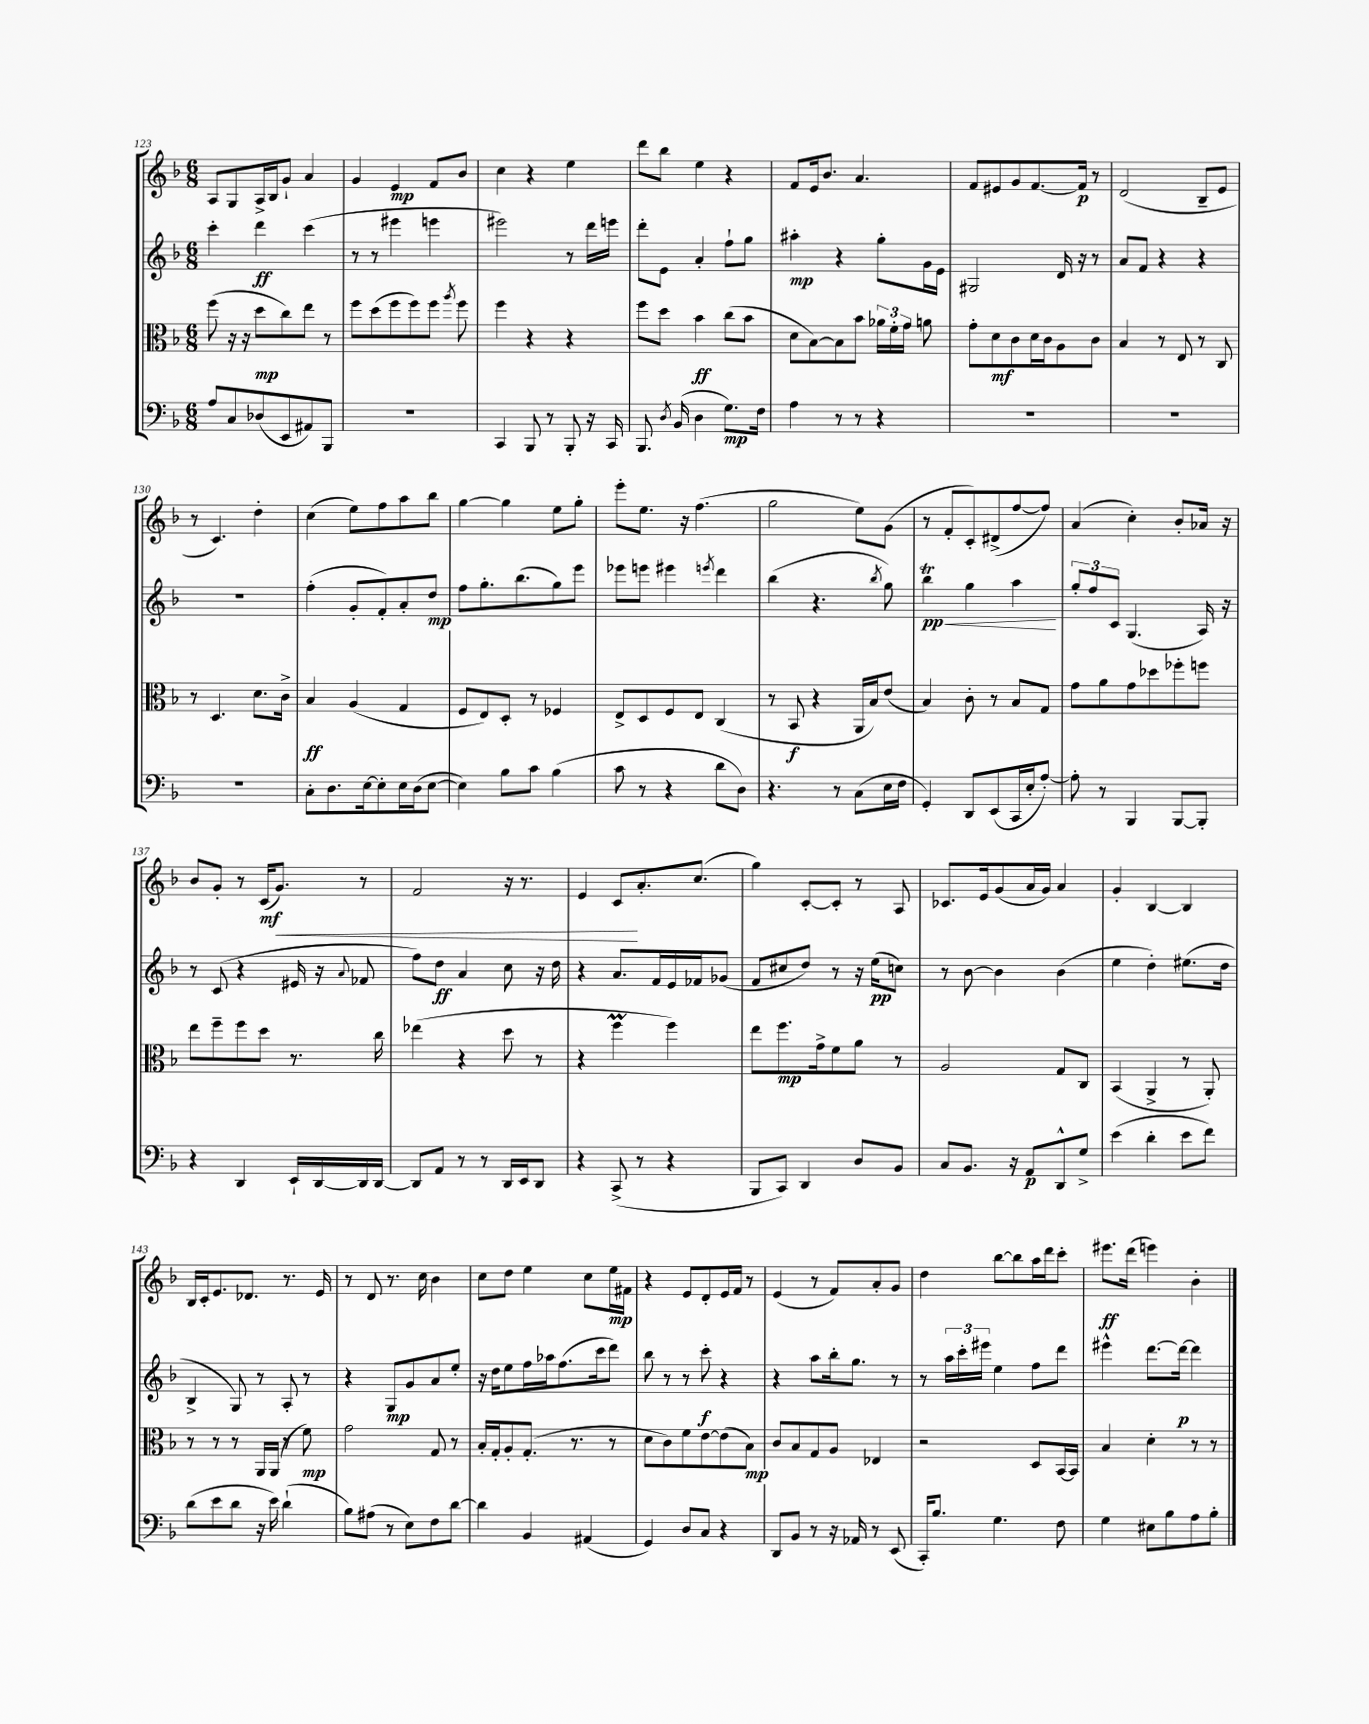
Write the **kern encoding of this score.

**kern	**kern	**kern	**kern
*staff4	*staff3	*staff2	*staff1
*clefF4	*clefC3	*clefG2	*clefG2
*k[b-]	*k[b-]	*k[b-]	*k[b-]
*M6/8	*M6/8	*M6/8	*M6/8
8A/L	(8ff\	4ccc'\	8A/L
8C/	16r	.	8G/
.	16r	.	.
(8D-/	8dd\L	4ddd\	16A^/L
.	.	.	16B-/J
8EE/	8cc\)	.	8g`/J
8AA#/)	8ee\J	(4ccc\	4a/
8BBB-/J	8r	.	.
=	=	=	=
2.r	8ff\L	8r	4g/
.	(8dd\	8r	.
.	8ff\	4eee#\	4e/
.	8ff\)	.	.
.	8ff\J	4eee\	8f/L
.	8qaa/	.	.
.	8ff\	.	8b-/J
=	=	=	=
4CC/	4ff\	2eee#\)	4cc\
8BBB-/	4r	.	4r
8r	.	.	.
8BBB-'/	4r	8r	4ee\
16r	.	16ddd\LL	.
16CC/	.	16eee\JJ	.
=	=	=	=
8.BBB-/	8ff\L	8ddd'\L	8ddd\L
.	8dd\J	8e\J	8bb-\J
8qD/	.	.	.
(16BB-/	.	.	.
4D\	4b-\	4a'/	4ee\
8.G\L)	(8cc\L	8ff`\L	4r
.	8b-\J	8gg\J	.
16F\Jk	.	.	.
=	=	=	=
4A\	8d\L	4aa#'\	8f/L
.	[8B-\)	.	16e/k
.	.	.	8.b-/J
8r	8B-\]	4r	.
8r	8b-\J	.	4.a/
4r	24a-\LL	8gg'\L	.
.	24f'\	.	.
.	24g\JJ	.	.
.	8a\	16g\L	.
.	.	16e\JJ	.
=	=	=	=
2.r	8g'\L	2G#/	8f/L
.	8d\	.	8e#/
.	8c\	.	8g/
.	16d\L	.	[8.f/
.	16c\J	.	.
.	8A\	16d/	.
.	.	16r	16f/]Jk
.	8c\J	8r	8r
=	=	=	=
2.r	4B-/	8a/L	(2d/
.	.	8f/J	.
.	8r	4r	.
.	8E/	.	.
.	8r	4r	8B-~/L
.	8C/	.	8e/J
=	=	=	=
2.r	8r	2.r	8r
.	4.D/	.	4.c/)
.	8.d\L	.	4dd'\
.	16c^\Jk	.	.
=	=	=	=
8C'\L	4B-/	(4ff'\	(4cc\
8.D\	.	.	.
.	(4A/	8g'/L	8ee\L)
[16E\k	.	.	.
8E'\]	.	8f'/)	8ff\
16E\L	4G/	8a'/	8aa\
(16D\J	.	.	.
[8E\J	.	8dd/J	8bb-\J
=	=	=	=
4E\])	8F/L	8ff\L	[4gg\
.	8E/)	8.gg'\	.
8B-\L	8D'/J	.	4gg\]
.	.	(8.bb-\	.
8c\J	8r	.	.
(4B-\	4F-/	8gg\)	8ee\L
.	.	8eee\J	8gg'\J
=	=	=	=
8c\	8E^/L	8eee-\L	8eee'\L
8r	8D/	8eee\J	8.ee\J
4r	8F/	4eee#\	.
.	.	.	16r
.	8E/J	.	(4.ff\
.	.	8qeee/	.
8d\L	(4C/	4ddd\	.
8D\J)	.	.	.
=	=	=	=
4.r	8r	(4bb-\	2gg\
.	8BB-/	.	.
.	4r	4.r	.
8r	.	.	.
(8C\L	16AA/LL	.	8ee\L)
.	16B-/J)	.	.
.	.	8qbb-/	.
16E\L	(8e/J	8gg\)	(8g\J
16F\JJ	.	.	.
=	=	=	=
4GG'/)	4B-/)	4bb-\	8r
.	.	.	8f'/L
8DD/L	8c'\	4gg\	8c'/)
(8EE/	8r	.	(8d#^/
16CC/L	8B-/L	4aa\	[8ff/
16E'/J	.	.	.
[8A'/J)	8G/J	.	8ff/]J)
=	=	=	=
8A'\]	8g\L	12gg'/L	(4a/
.	.	12ff/	.
8r	8a\	.	.
.	.	12c/J	.
4BBB-/	8g\	(4.G/	4cc'\)
.	8dd-\	.	.
[8BBB-/L	8ff-'\	.	8b-'/L
8BBB-'/]J	8ff\J	16A/)	16a-/Jk
.	.	16r	16r
=	=	=	=
4r	8ee\L	8r	8b-/L
.	8ff~\	(8c/	8g'/J
4DD/	8ff\	4r	8r
.	8dd\J	.	(16c/LK
.	.	.	8.g/J)
16EE`/LL	8.r	16e#/	.
[16DD/	.	16r	.
.	.	8qqa/	.
16DD/]	.	8f-/	8r
[16DD/JJ	16cc\	.	.
=	=	=	=
8DD/]L	(4ee-\	8ff\L)	2f/
8AA/J	.	8dd\J	.
8r	4r	4a/	.
8r	.	.	.
16DD/LL	8dd\	8cc\	16r
16EE/J	.	.	8.r
8DD/J	8r	16r	.
.	.	16dd\	.
=	=	=	=
4r	4r	4r	4e/
(8CC^/	4ff\	8.a/L	8c/L
8r	.	.	8.a'/
.	.	16f/L	.
4r	4ff\)	16e/	.
.	.	16f-/J	(8.cc/J
.	.	(8g-/J	.
=	=	=	=
8BBB-/L	8ee\L	8f/L	4gg\)
8CC/J)	8.ff\	8cc#/	.
4DD/	.	8dd/J)	[8c'/L
.	16g^\k	.	.
.	8f\	8r	8c'/]J
8D/L	8a\J	16r	8r
.	.	(16ee\LK	.
8BB-/J	8r	8cc\J)	8A/
=	=	=	=
8C/L	2A/	8r	8.c-/L
8.BB-/J	.	[8b-\	.
.	.	.	16e/k
.	.	4b-\]	(8g/
16r	.	.	.
8AA/L	.	.	16a/L
.	.	.	16g/JJ)
8DD^^/	8G/L	(4b-\	4a/
8G^/J	8C/J	.	.
=	=	=	=
(4e\	(4BB-/	4ee\	4g'/
4d'\	4AA^/	4dd'\)	[4B-/
8e\L	8r	(8.ee#\L	4B-/]
8f\J)	8AA'/)	.	.
.	.	16dd\Jk	.
=	=	=	=
(8d\L	8r	4B-^/	16B-/LL
.	.	.	16c'/J
8e\	8r	.	8.e/
8d\J	8r	8G/)	.
.	.	.	8.d-/J
16r	16AA/LL	8r	.
16e\)	(16AA/JJ	.	.
(4d`\	8r	8A'/	8.r
.	8f\)	8r	.
.	.	.	16e/
=	=	=	=
8B-\L)	2g\	4r	8r
(8A#\J	.	.	8d/
8r	.	8G/L	8.r
8E\L)	.	8g/	.
.	.	.	16cc\
8F\	8G/	8a/	4b-\
[8d\J	8r	8ee'/J	.
=	=	=	=
4d\]	16B-'/LL	16r	8cc\L
.	16G'/J	16dd\LK	.
.	8A'/	8ee\	8dd\J
4BB-/	(8.G'/J	16ff\L	4ee\
.	.	16aa-\J	.
.	.	(8.ff\	.
.	8.r	.	.
(4AA#/	.	.	8cc\L
.	.	16ccc\k	.
.	8r	8ddd\J)	16ee\L
.	.	.	16f#\JJ
=	=	=	=
4GG/)	8d\L	8bb-\	4r
.	8c\)	8r	.
8D/L	8f\	8r	8e/L
8C/J	[8e\	8ccc'\	8d'/
4r	(8e\]	4r	16e/L
.	.	.	16f/JJ
.	8B-\J)	.	8r
=	=	=	=
8DD/L	8c/L	4r	(4e/
8BB-/J	8B-/	.	.
8r	8G/	8aa\L	8r
16r	8A/J	16bb-'\k	8f/L)
16AA-/	.	8.gg\J	.
8r	4E-/	.	8a'/
(8EE/	.	8r	8g/J
=	=	=	=
16CC'/LK)	2r	8r	4dd\
8.B-/J	.	.	.
.	.	24aa\LL	.
.	.	24ccc'\	.
.	.	24eee#\JJ	.
4.G\	.	4ee\	[8bb-\L
.	.	.	8bb-\]
.	8D/L	8ff\L	16aa\L
.	.	.	16ddd\J
8F\	[16BB-/L	8ddd\J	8ccc'\J
.	16BB-/]JJ	.	.
=	=	=	=
4G\	4B-/	4eee#^^\	8.eee#\L
.	.	.	(16ddd\Jk
8E#\L	4d'\	[8.ddd\L	4eee\)
8B-\	.	.	.
.	.	16ddd\_Jk	.
8A\	8r	4ddd\]	4b-'\
8B-'\J	8r	.	.
==	==	==	==
*-	*-	*-	*-
